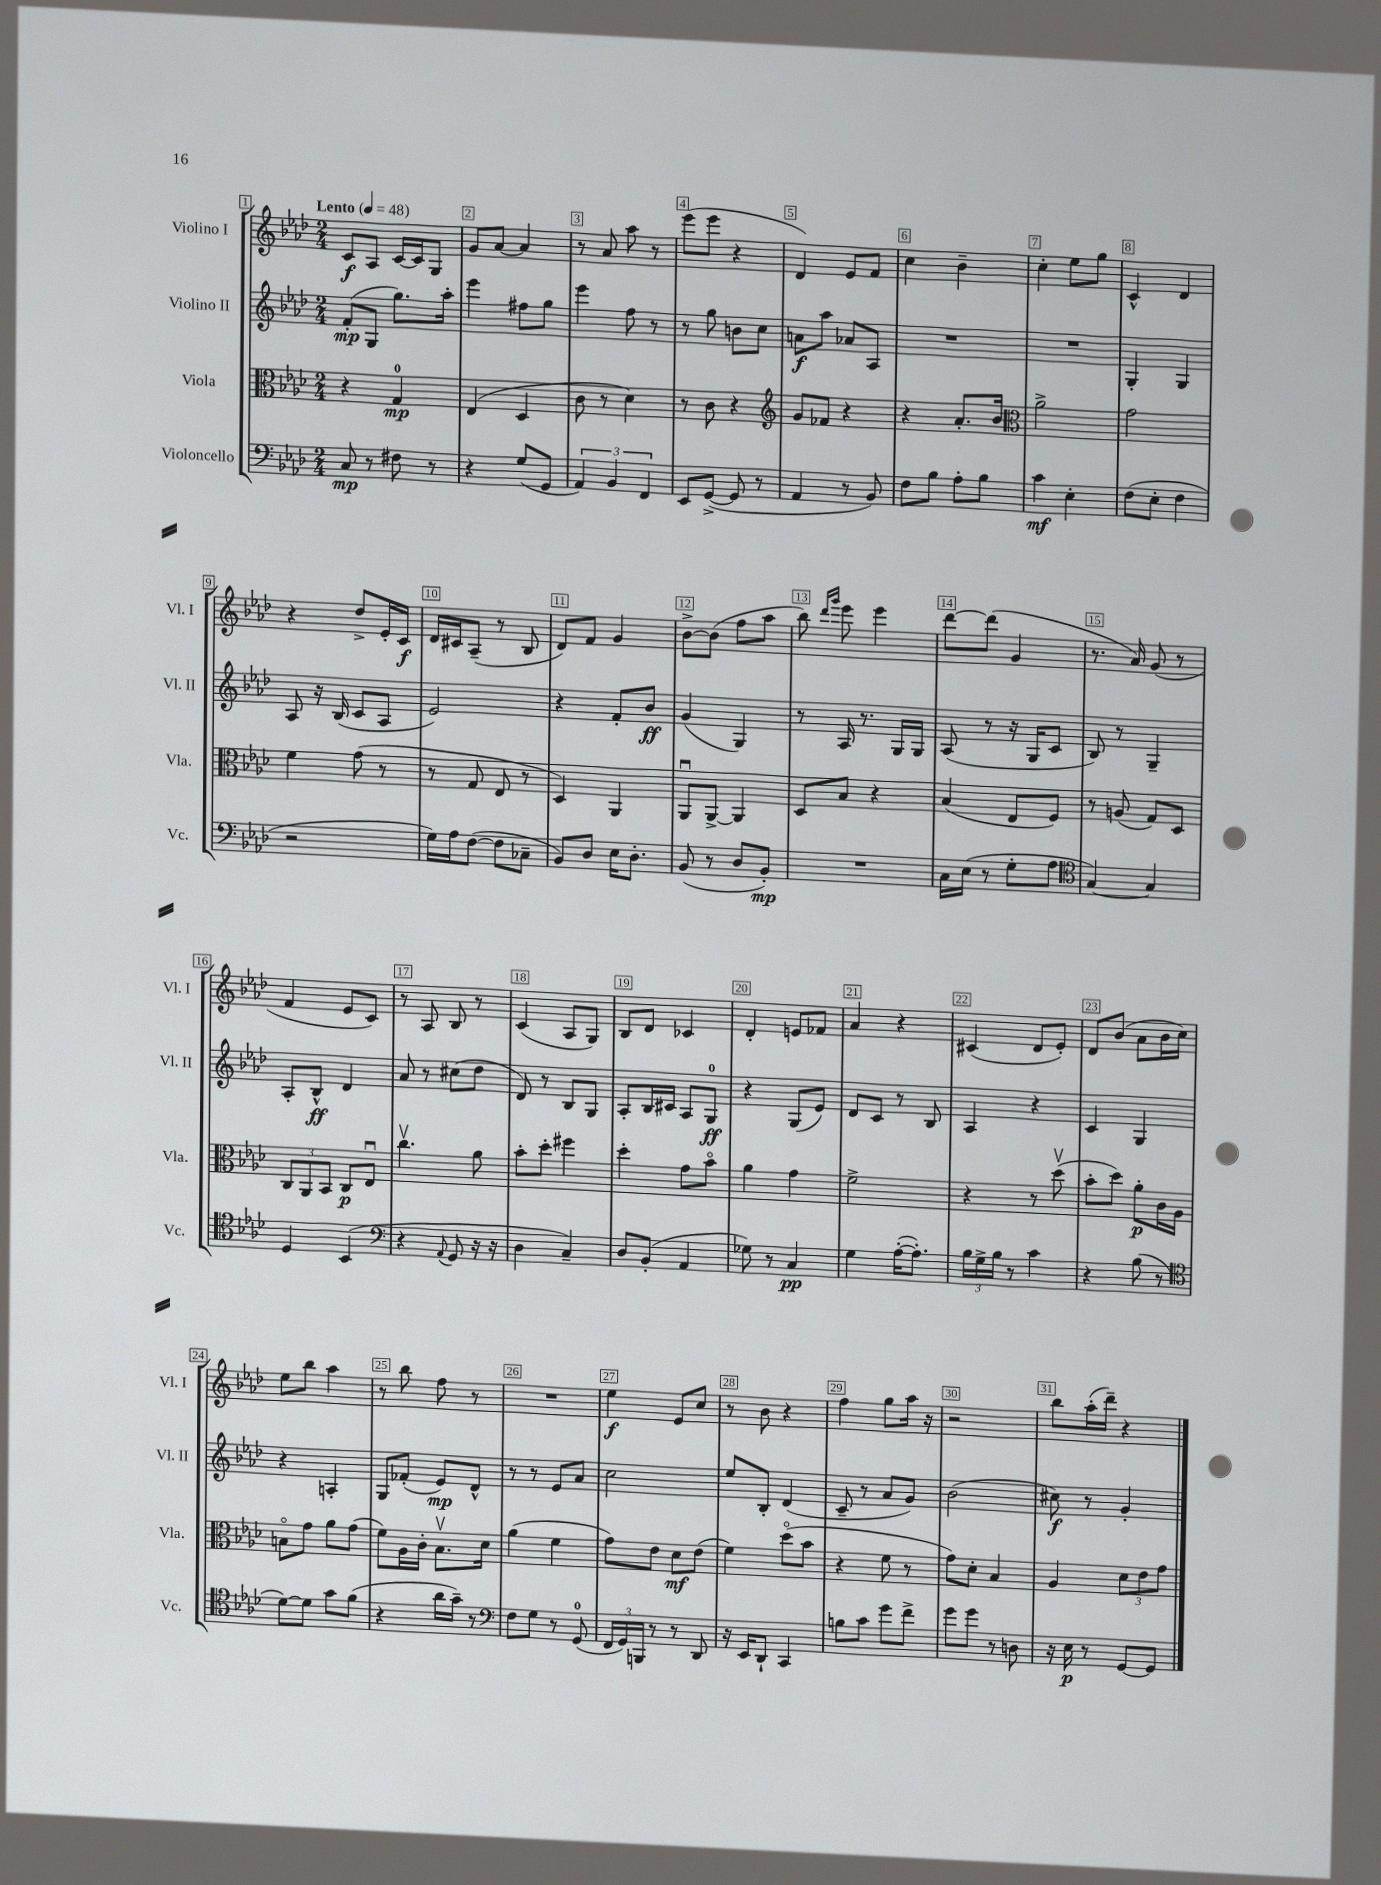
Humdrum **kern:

**kern	**dynam	**kern	**dynam	**kern	**dynam	**kern	**dynam
*part4	*part4	*part3	*part3	*part2	*part2	*part1	*part1
*staff4	*staff4	*staff3	*staff3	*staff2	*staff2	*staff1	*staff1
*I"Violoncello	*	*I"Viola	*	*I"Violino II	*	*I"Violino I	*
*I'Vc.	*	*I'Vla.	*	*I'Vl. II	*	*I'Vl. I	*
*clefF4	*	*clefC3	*	*clefG2	*	*clefG2	*
*k[b-e-a-d-]	*	*k[b-e-a-d-]	*	*k[b-e-a-d-]	*	*k[b-e-a-d-]	*
*M2/4	*	*M2/4	*	*M2/4	*	*M2/4	*
*MM48	*	*MM48	*	*MM48	*	*MM48	*
=1	=1	=1	=1	=1	=1	=1	=1
!	!	!	!	!	!	!LO:TX:a:B:t=Lento	!
8C/	mp	4r	.	(8f'/L	mp	8c/L	f
8r	.	.	.	8G/J	.	8A-/J	.
8F#X\	.	4G/	mp	8.gg\L)	.	[16c/LL	.
.	.	.	.	.	.	16c/J]	.
8r	.	.	.	.	.	8G/J	.
.	.	.	.	16aa-'\Jk	.	.	.
=2	=2	=2	=2	=2	=2	=2	=2
4r	.	(4E-/	.	4eee-\	.	8g/L	.
.	.	.	.	.	.	[8a-/J	.
(8G/L	.	4D-/	.	8ff#X\L	.	4a-/]	.
8GG/J	.	.	.	8gg\J	.	.	.
=3	=3	=3	=3	=3	=3	=3	=3
6AA-/)	.	8c\	.	4eee-\	.	8r	.
.	.	8r	.	.	.	8a-/	.
6BB-/	.	.	.	.	.	.	.
.	.	4d-\)	.	8ff\	.	8aa-\	.
6FF/	.	.	.	.	.	.	.
.	.	.	.	8r	.	8r	.
=4	=4	=4	=4	=4	=4	=4	=4
8EE-/L	.	8r	.	8r	.	(8eee-\L	.
([8GG^/J	.	8c\	.	8gg\	.	8eee-\J	.
8GG/]	.	4r	.	8bn\L	.	4r	.
8r	.	.	.	8cc\J	.	.	.
=5	=5	=5	=5	=5	=5	=5	=5
*	*	*clefG2	*	*	*	*	*
4AA-/	.	8g/L	.	8an\L	f	4d-/)	.
.	.	8f-X/J	.	8aa-\J	.	.	.
8r	.	4r	.	8a-X/L	.	8e-/L	.
8BB-/)	.	.	.	8A-/J	.	8f/J	.
=6	=6	=6	=6	=6	=6	=6	=6
8F\L	.	4r	.	2r	.	4cc\	.
8B-\J	.	.	.	.	.	.	.
8A-'\L	.	8.a-'/L	.	.	.	4b-~\	.
8B-\J	.	.	.	.	.	.	.
.	.	16b-/Jk	.	.	.	.	.
=7	=7	=7	=7	=7	=7	=7	=7
*	*	*clefC3	*	*	*	*	*
4c\	mf	2a-^\	.	2r	.	4cc'\	.
4E-'\	.	.	.	.	.	8ee-\L	.
.	.	.	.	.	.	8gg\J	.
=8	=8	=8	=8	=8	=8	=8	=8
(8F\L	.	2g\	.	4G'/	.	4c^^/	.
8E-'\J	.	.	.	.	.	.	.
4F\	.	.	.	4G/	.	4d-/	.
!!LO:LB:g=z
=9	=9	=9	=9	=9	=9	=9	=9
2r	.	4f\	.	8A-/	.	4r	.
.	.	.	.	16r	.	.	.
.	.	.	.	(16B-/	.	.	.
.	.	(8g\	.	8c/L	.	8dd-^/L	.
.	.	8r	.	8A-/J	.	16e-'/L	.
.	.	.	.	.	.	16c/JJ	f
=10	=10	=10	=10	=10	=10	=10	=10
16G\LL)	.	8r	.	2e-/)	.	16d-/LL	.
16A-\J	.	.	.	.	.	16c#X/J	.
([8F\J	.	8G/	.	.	.	(8A-~/J	.
8F\L]	.	8E-/	.	.	.	8r	.
8C-X~\J	.	8r	.	.	.	8B-/	.
=11	=11	=11	=11	=11	=11	=11	=11
8BB-/L)	.	4D-/)	.	4r	.	8d-/L)	.
8D-/J	.	.	.	.	.	8f/J	.
16E-\KL	.	4AA-/	.	8f'/L	.	4g/	.
8.D-'\J	.	.	.	.	.	.	.
.	.	.	.	8b-/J	ff	.	.
=12	=12	=12	=12	=12	=12	=12	=12
(8BB-/	.	8AA-u/L	.	(4g/	.	[8b-^\L	.
8r	.	[8AA-^/J	.	.	.	(8b-\J]	.
8D-/L	.	4AA-/]	.	4G/)	.	8ff\L	.
8BB-'/J)	mp	.	.	.	.	8aa-\J	.
=13	=13	=13	=13	=13	=13	=13	=13
2r	.	8D-/L	.	8r	.	8bb-\)	.
.	.	.	.	.	.	16qqddd-/LL	.
.	.	.	.	.	.	16qqggg/JJ	.
.	.	8B-/J	.	16A-/	.	8eee-\	.
.	.	.	.	8.r	.	.	.
.	.	4r	.	.	.	4eee-\	.
.	.	.	.	16G/LL	.	.	.
.	.	.	.	16G/JJ	.	.	.
=14	=14	=14	=14	=14	=14	=14	=14
16C\LL	.	(4B-/	.	(8A-/	.	[8ddd-\L	.
(16E-\JJ	.	.	.	.	.	.	.
8r	.	.	.	8r	.	(8ddd-\J]	.
8G'\L	.	8E-/L	.	16r	.	4g/	.
.	.	.	.	16G/KL	.	.	.
8A-\J	.	8F/J)	.	8c/J	.	.	.
=15	=15	=15	=15	=15	=15	=15	=15
*clefC4	*	*	*	*	*	*	*
[4G/)	.	8r	.	8B-/)	.	8.r	.
.	.	(8An/	.	8r	.	.	.
.	.	.	.	.	.	16a-/)	.
4G/]	.	8G/L)	.	4G~/	.	(8g/	.
.	.	8D-/J	.	.	.	8r	.
!!LO:LB:g=z
=16	=16	=16	=16	=16	=16	=16	=16
4D-/	.	12C/L	.	8A-'/L	.	4f/	.
.	.	12AA-/	.	.	.	.	.
.	.	.	.	8B-^^/J	ff	.	.
.	.	12BB-/J	.	.	.	.	.
(4BB-/	.	8C/L	p	4d-/	.	8e-/L	.
.	.	8E-u/J	.	.	.	8c/J)	.
=17	=17	=17	=17	=17	=17	=17	=17
*clefF4	*	*	*	*	*	*	*
4r	.	4.ccv\	.	8a-/	.	8r	.
.	.	.	.	8r	.	8A-/	.
8qqAA-/	.	.	.	.	.	.	.
8GG/	.	.	.	(8cc#X\L	.	8B-/	.
16r	.	8a-\	.	8dd-\J	.	8r	.
16r	.	.	.	.	.	.	.
=18	=18	=18	=18	=18	=18	=18	=18
4D-\	.	8b-'\L	.	8d-/)	.	(4c/	.
.	.	8dd-'\J	.	8r	.	.	.
4C~/)	.	4ff#X\	.	8B-/L	.	8A-/L	.
.	.	.	.	8G/J	.	8G/J)	.
=19	=19	=19	=19	=19	=19	=19	=19
8D-/L	.	4dd-'\	.	8A-'/L	.	8B-/L	.
(8BB-'/J	.	.	.	16B-/L	.	8d-/J	.
.	.	.	.	16c#X/JJ	.	.	.
4AA-/	.	8g\L	.	8A-/L	.	4c-X/	.
.	.	8b-\J	.	8G/J	ff	.	.
=20	=20	=20	=20	=20	=20	=20	=20
8G-X\)	.	4a-\	.	4r	.	4d-'/	.
8r	.	.	.	.	.	.	.
4C/	pp	4g\	.	(8G/L	.	8en/L	.
.	.	.	.	8e-/J)	.	8f-X/J	.
=21	=21	=21	=21	=21	=21	=21	=21
4G\	.	2f^\	.	8d-/L	.	4a-/	.
.	.	.	.	8c/J	.	.	.
([16A-'\KL	.	.	.	8r	.	4r	.
8.A-'\J])	.	.	.	.	.	.	.
.	.	.	.	8B-/	.	.	.
=22	=22	=22	=22	=22	=22	=22	=22
24B-\LL	.	4r	.	4A-/	.	(4c#X/	.
24G^\	.	.	.	.	.	.	.
24B-\JJ	.	.	.	.	.	.	.
8r	.	.	.	.	.	.	.
4c\	.	8r	.	4r	.	8d-/L	.
.	.	(8dd-v\	.	.	.	8e-'/J)	.
=23	=23	=23	=23	=23	=23	=23	=23
4r	.	8b-'\L	.	4c/	.	8d-/L	.
.	.	8dd-\J)	.	.	.	(8b-/J	.
(8B-\	.	8a-'\L	p	4G/	.	8a-\L	.
8r	.	16c\L	.	.	.	16b-\L	.
.	.	16A-\JJ	.	.	.	16cc\JJ)	.
!!LO:LB:g=z
=24	=24	=24	=24	=24	=24	=24	=24
*clefC4	*	*	*	*	*	*	*
[8d-\L)	.	8Bn\L	.	4r	.	8ee-\L	.
8d-\J]	.	8g\J	.	.	.	8bb-\J	.
8g\L	.	8a-\L	.	4An'/	.	4aa-\	.
(8f\J	.	(8g\J	.	.	.	.	.
=25	=25	=25	=25	=25	=25	=25	=25
4r	.	8f\L)	.	8G/L	.	8r	.
.	.	16A-\L	.	(8f-X'/J	.	8bb-\	.
.	.	16c'\JJ	.	.	.	.	.
16a-\LL	.	8.B-v\L	.	8e-/L)	mp	8ff\	.
16g~\JJ)	.	.	.	.	.	.	.
8r	.	.	.	8d-^^/J	.	8r	.
.	.	16d-\Jk	.	.	.	.	.
=26	=26	=26	=26	=26	=26	=26	=26
*clefF4	*	*	*	*	*	*	*
8F\L	.	(4a-\	.	8r	.	2r	.
8G\J	.	.	.	8r	.	.	.
8r	.	4f\	.	8e-/L	.	.	.
(8GG/	.	.	.	8a-/J	.	.	.
=27	=27	=27	=27	=27	=27	=27	=27
24FF/LL	.	8g\L)	.	2cc\	.	4ee-\	f
24GG/)	.	.	.	.	.	.	.
24BBBn/JJ	.	.	.	.	.	.	.
8r	.	8e-\J	.	.	.	.	.
8r	.	8d-\L	mf	.	.	8e-/L	.
8DD-/	.	(8e-\J	.	.	.	8cc/J	.
=28	=28	=28	=28	=28	=28	=28	=28
16r	.	4f\)	.	8ee-/L	.	8r	.
16EE-/KL	.	.	.	.	.	.	.
8DD-`/J	.	.	.	8B-'/J	.	8b-\	.
4CC/	.	(8dd-\L	.	(4d-/	.	4r	.
.	.	8b-\J	.	.	.	.	.
=29	=29	=29	=29	=29	=29	=29	=29
8Bn\L	.	4r	.	8c~/	.	4ff\	.
8c\J	.	.	.	8r	.	.	.
8g\L	.	8f\	.	8a-/L	.	8gg\L	.
8f^\J	.	8r	.	8g/J)	.	16aa-\Jk	.
.	.	.	.	.	.	16r	.
=30	=30	=30	=30	=30	=30	=30	=30
8g\L	.	8g\L)	.	(2b-\	.	2r	.
8g\J	.	8d-'\J	.	.	.	.	.
8r	.	4B-/	.	.	.	.	.
8Dn\	.	.	.	.	.	.	.
=31	=31	=31	=31	=31	=31	=31	=31
16r	.	4A-/	.	8cc#X\)	f	8bb-\L	.
16E-\	p	.	.	.	.	.	.
8r	.	.	.	8r	.	(16aa-'\L	.
.	.	.	.	.	.	16ddd-~\JJ)	.
[8GG/L	.	12d-\L	.	4g'/	.	4r	.
.	.	12e-\	.	.	.	.	.
8GG/J]	.	.	.	.	.	.	.
.	.	12g\J	.	.	.	.	.
==	==	==	==	==	==	==	==
*-	*-	*-	*-	*-	*-	*-	*-
